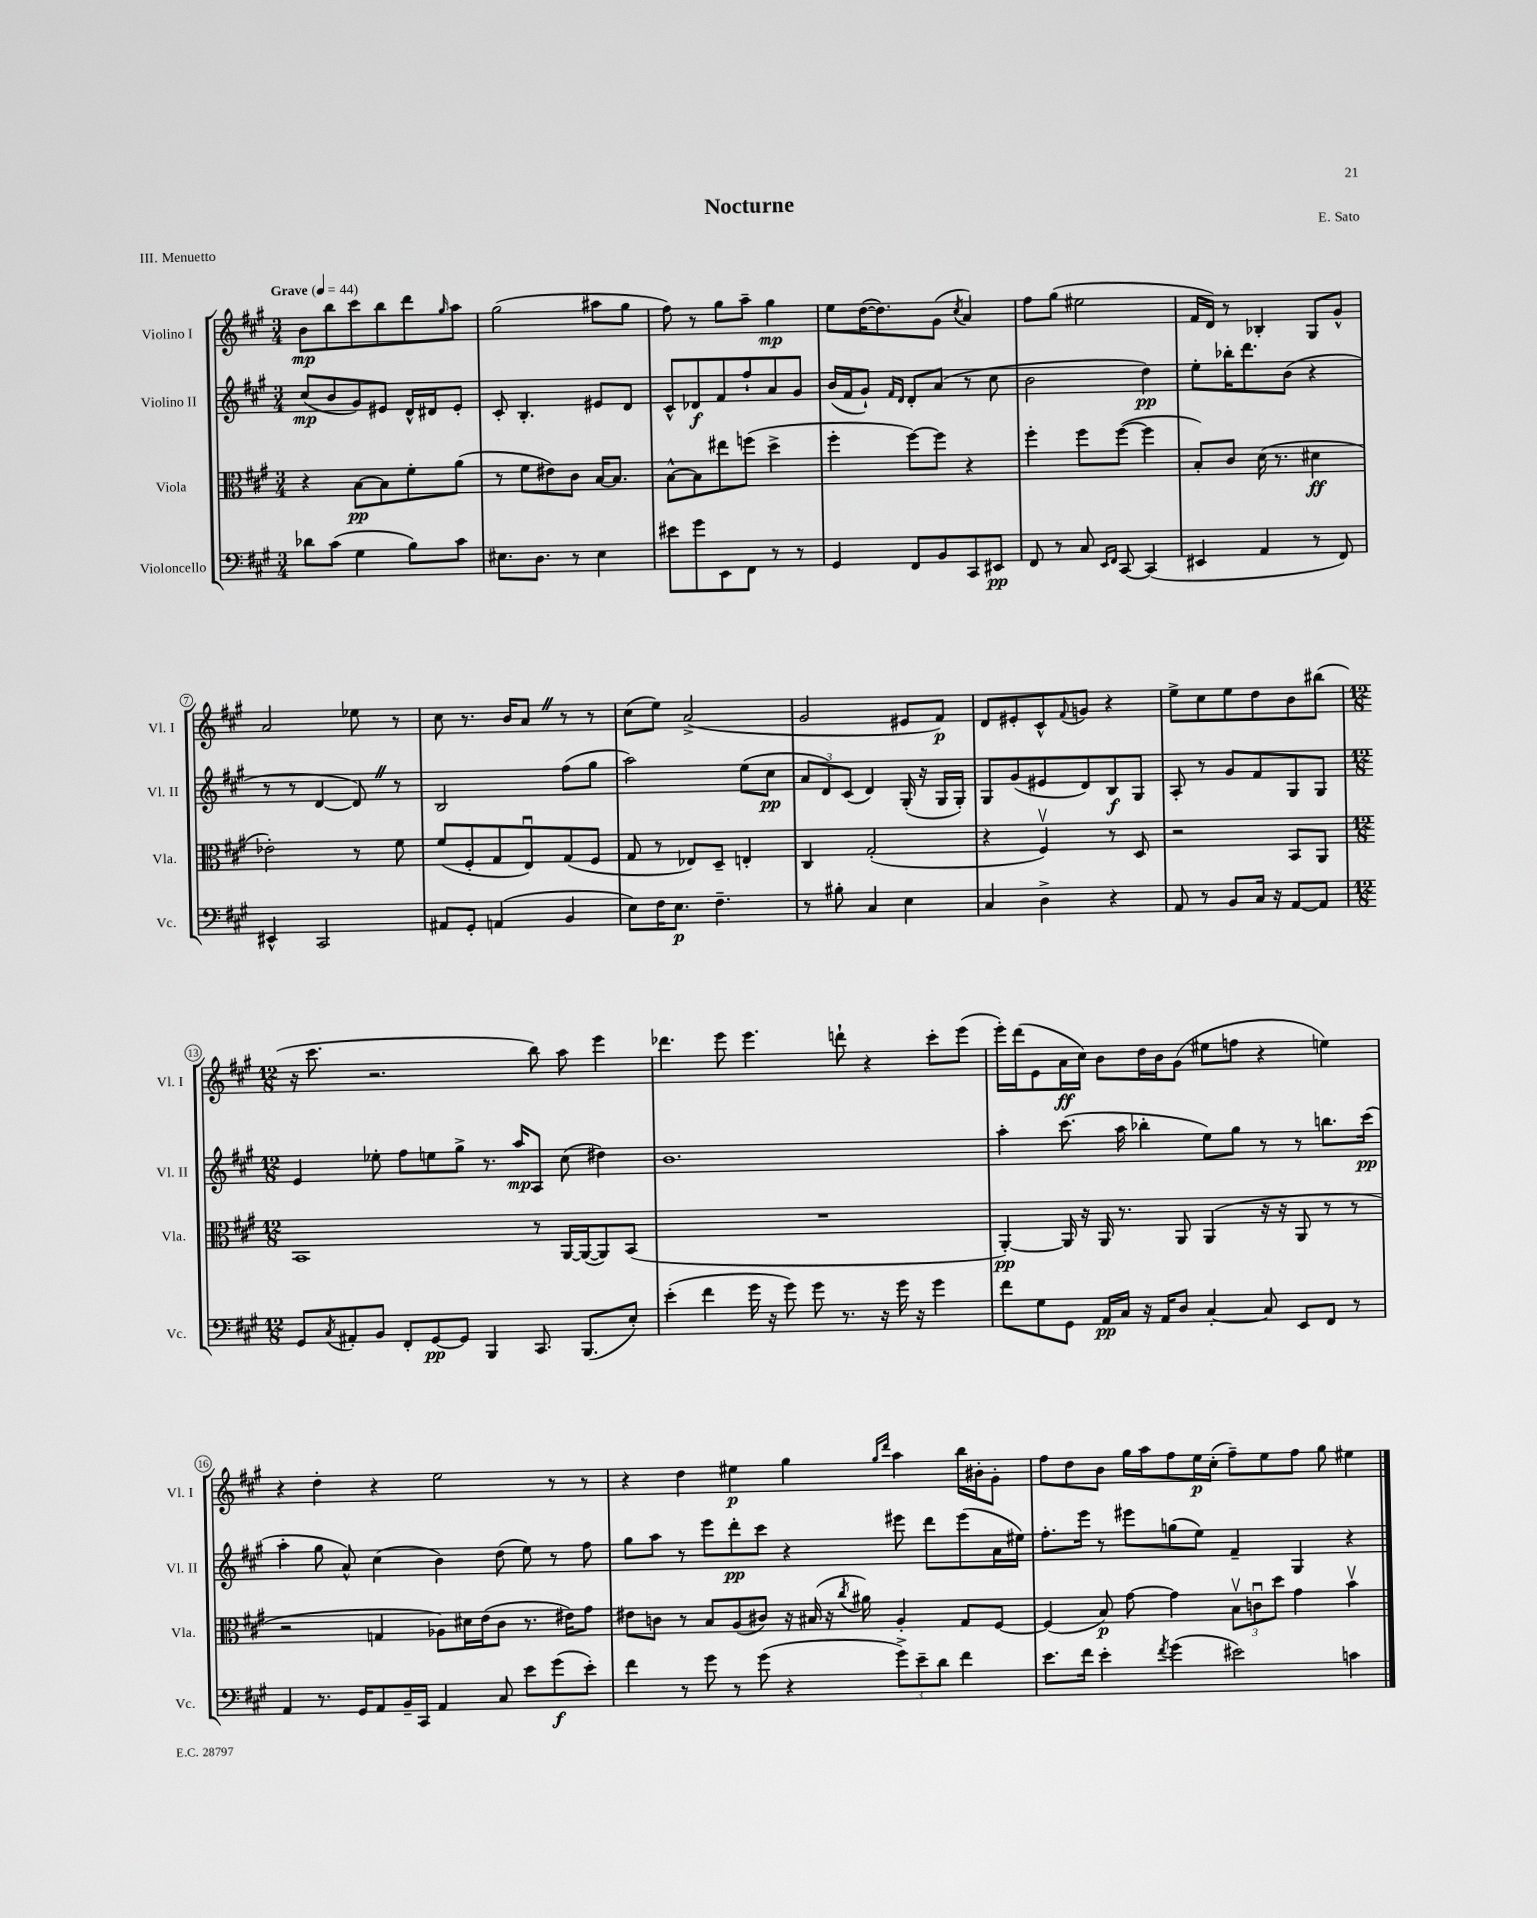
\header { title = "Nocturne" composer = "E. Sato" piece = "III. Menuetto" }
<<
\new StaffGroup <<
\new Staff = "s0" \with { instrumentName = "Violino I" shortInstrumentName = "Vl. I" } {
    \clef treble \key a \major \numericTimeSignature \time 3/4 \tempo "Grave" 4 = 44
    b'8\mp b''8 cis'''8 b''8 d'''8 \grace { gis''16 } a''8 |
    gis''2( ais''8 gis''8 |
    fis''8) r8 gis''8 a''8-- gis''4\mp |
    e''8 d''16~( d''8.) gis'8( \acciaccatura { cis''8 } a'4) |
    fis''8 gis''8( eis''2 |
    fis'16 d'16) r8 bes4-. gis8 gis'8-^ |
    a'2 ees''8 r8 |
    cis''8 r8. b'16 a'8 \once \override BreathingSign.text = \markup { \musicglyph "scripts.caesura.straight" } \breathe r8 r8 |
    cis''8( e''8) a'2->( |
    gis'2 eis'8 fis'8\p) |
    d'8 eis'8-. cis'8-^ \appoggiatura { fis'8 } g'8 r4 |
    e''8-> cis''8 e''8 d''8 b'8 bis''8( |
    \numericTimeSignature \time 12/8 r16 cis'''8. r2. b''8) a''8 e'''4 |
    des'''4. e'''8 e'''4. d'''8-! r4 cis'''8-. e'''8( |
    e'''16-.) d'''16( e'8 a'16\ff cis''16) b'8 d''16 b'16 gis'8( eis''8 f''8 r4 e''4) |
    r4 d''4-. r4 e''2 r8 r8 |
    r4 d''4 eis''4\p gis''4 \grace { gis''16 d'''16 } a''4 b''16 bis'16-. gis'8-. |
    fis''8 d''8 b'8 gis''16 a''16 fis''8 e''16\p cis''16-.( fis''8--) e''8 fis''8 gis''8 eis''4 \bar "|." |
}
\new Staff = "s1" \with { instrumentName = "Violino II" shortInstrumentName = "Vl. II" } {
    \clef treble \key a \major \numericTimeSignature \time 3/4
    cis''8\mp( b'8 gis'8) eis'8 d'16-^ dis'16 eis'8-. |
    cis'8-. b4.-. eis'8 d'8 |
    cis'8-^ des'8\f fis'8 fis''8-! a'8 gis'8 |
    b'16( fis'16 gis'8-!) \grace { fis'16 d'16 } d'8-. a'8( r8 cis''8 |
    b'2 d''4\pp) |
    e''8-. bes''16-. d'''8. b'8( r4 |
    r8 r8 d'4~ d'8) \once \override BreathingSign.text = \markup { \musicglyph "scripts.caesura.straight" } \breathe r8 |
    b2 fis''8( gis''8 |
    a''2) e''8( cis''8\pp |
    \tuplet 3/2 { a'8 d'8) cis'8( } d'4) gis16-.( r16 gis16 gis16-.) |
    gis8 gis'8( eis'8 d'8) b8\f gis8 |
    a8-. r8 gis'8 fis'8 gis8 gis8 |
    \numericTimeSignature \time 12/8 e'4 ees''8-. fis''8 e''8 gis''8-> r8. a''16\mp a8 cis''8( dis''4) |
    b'1. |
    a''4-. cis'''8.( a''16 bes''4-. e''8) gis''8 r8 r8 b''8. cis'''16\pp( |
    a''4-. gis''8 a'8-^) cis''4( b'4) d''8( e''8) r8 fis''8 |
    gis''8 a''8 r8 e'''8 d'''8-.\pp cis'''8 r4 eis'''8 d'''8 eis'''8( a'16 eis''16) |
    fis''8.-. e'''16 r8 eis'''8 g''8( e''8) fis'4-- gis4 r4 \bar "|." |
}
\new Staff = "s2" \with { instrumentName = "Viola" shortInstrumentName = "Vla." } {
    \clef alto \key a \major \numericTimeSignature \time 3/4
    r4 b8~\pp b8 fis'8-. a'8( |
    r8 fis'8 eis'8) cis'8 b16~ b8. |
    b8~-^ b8 eis''8 f''8( d''4-> |
    fis''4-. fis''8~) fis''8 r4 |
    fis''4-. fis''8 fis''8~( fis''4 |
    b8-.) cis'8 d'16( r8. dis'4\ff |
    ees'2-.) r8 fis'8 |
    fis'8( fis8-. gis8 e8\downbow) gis8( fis8 |
    gis8 r8 ees8) d8-- e4-. |
    cis4 gis2-.( |
    r4 fis4\upbow) r8 d8 |
    r2 b,8 a,8 |
    \numericTimeSignature \time 12/8 b,1 r8 a,16~ a,16~( a,8) b,8( |
    R1. |
    a,4~-.\pp) a,16 r16 a,16 r8. a,8 a,4( r16 r16 a,8 r8 r8 |
    r2 g4 aes8) dis'16 e'16( cis'8 r8. eis'16) gis'8 |
    eis'8 c'8 r8 b8 a8( cis'8) r16 bis16( r16 \acciaccatura { cis''8 } ais'16) a4-. gis8 fis8~ |
    fis4( b8\p) gis'8~ gis'4 \tuplet 3/2 { b8\upbow c'8\downbow d''8 } gis'4 b'4\upbow \bar "|." |
}
\new Staff = "s3" \with { instrumentName = "Violoncello" shortInstrumentName = "Vc." } {
    \clef bass \key a \major \numericTimeSignature \time 3/4
    des'8 cis'8( gis4 b8) cis'8 |
    eis8. d8. r8 eis4 |
    eis'8 gis'8 e,8 fis,8 r8 r8 |
    gis,4 fis,8 b,8 cis,8 eis,8\pp |
    fis,8 r8 cis8 \grace { e,16 fis,16 } cis,8~ cis,4( |
    eis,4 a,4 r8 fis,8) |
    eis,4-^ cis,2 |
    ais,8 gis,8-. a,4( b,4 |
    e8) fis16 e8.\p fis4.-- |
    r8 bis8-. cis4 e4 |
    cis4 d4-> r4 |
    a,8 r8 b,8 cis16 r16 a,8~ a,8 |
    \numericTimeSignature \time 12/8 gis,8 \acciaccatura { cis8 } ais,8-. b,8 fis,8-. gis,8~\pp gis,8 b,,4 cis,8. b,,8.( e8-.) |
    e'4-.( fis'4 gis'16 r16 gis'8) gis'8 r8. r16 gis'16 r16 gis'4 |
    fis'8 gis8 gis,8 a,16\pp cis16 r16 a,16 d8 cis4~-. cis8 e,8 fis,8 r8 |
    a,4 r8. gis,16 a,8 b,16-- cis,16 a,4 cis8 e'8 gis'8\f( e'8-.) |
    fis'4 r8 gis'8 r8 gis'8( r4 \tuplet 3/2 { gis'8->) e'8-- d'8 } fis'4 |
    e'8. fis'16 e'4-. \acciaccatura { fis'8 } gis'4( eis'2) c'4 \bar "|." |
}
>>
>>
\layout { \context { \Score \override BarNumber.stencil = #(make-stencil-circler 0.1 0.3 ly:text-interface::print) } }
